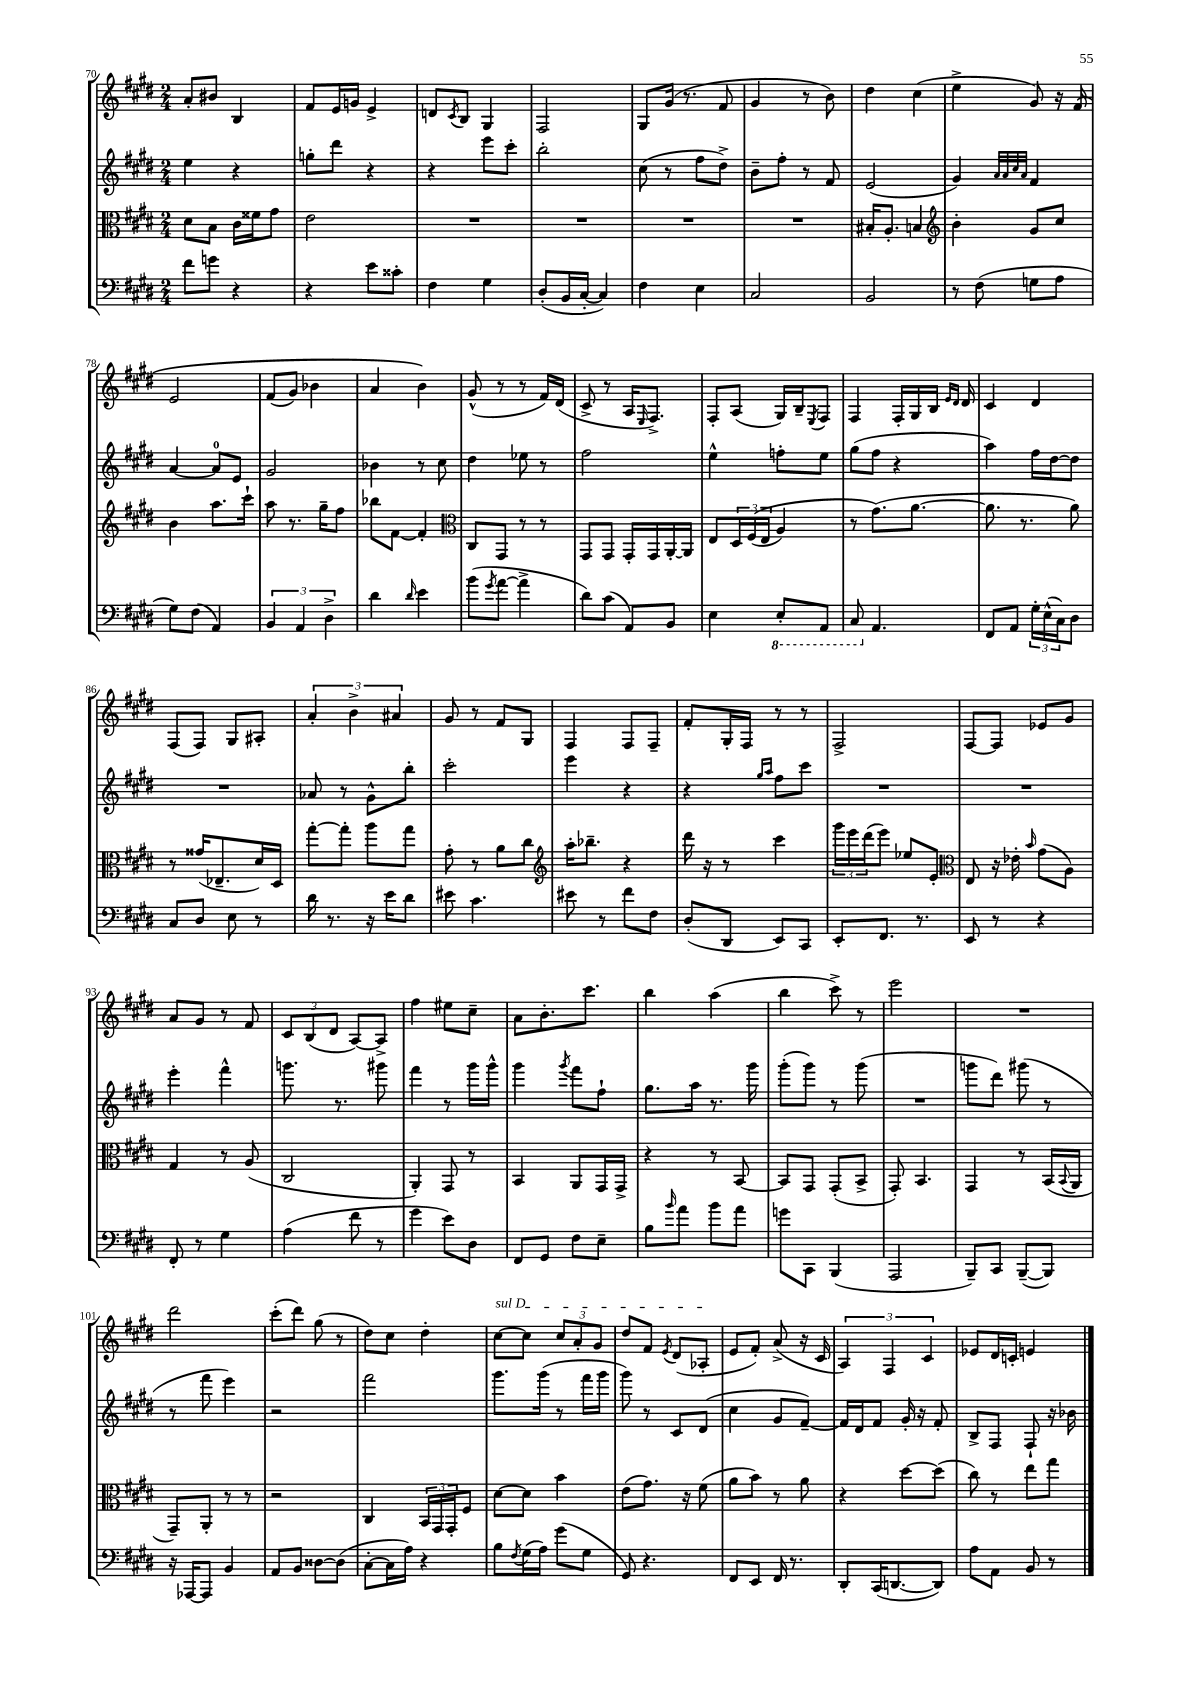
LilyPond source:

<<
\new StaffGroup <<
\new Staff = "s0" {
    \clef treble \key e \major \numericTimeSignature \time 2/4
    a'8-. bis'8 b4 |
    fis'8 e'16 g'16 e'4-> |
    d'8 \acciaccatura { cis'8 } b8 gis4 |
    fis2 |
    gis8 gis'16( r8. fis'8 |
    gis'4 r8 b'8) |
    dis''4 cis''4( |
    e''4-> gis'8) r16 fis'16\( |
    e'2 |
    fis'8( gis'8) bes'4 |
    a'4 b'4\) |
    gis'8-^( r8 r8 fis'16) dis'16( |
    cis'8-> r8 a16 \grace { e16 } fis8.->) |
    fis8-. a8( gis16) b16-- \acciaccatura { e8 } fis8 |
    fis4 fis16-. gis16 b16 \grace { e'16 dis'16 } dis'16 |
    cis'4 dis'4 |
    fis8( fis8) gis8 ais8-. |
    \tuplet 3/2 { a'4-. b'4-> ais'4 } |
    gis'8 r8 fis'8 gis8 |
    fis4 fis8 fis8-- |
    fis'8-. gis16-. fis16 r8 r8 |
    fis2-> |
    fis8~ fis8 ees'8 gis'8 |
    a'8 gis'8 r8 fis'8 |
    \tuplet 3/2 { cis'8 b8( dis'8 } a8~) a8-> |
    fis''4 eis''8 cis''8-- |
    a'8 b'8.-. cis'''8. |
    b''4 a''4( |
    b''4 cis'''8->) r8 |
    e'''2 |
    R2 |
    dis'''2 |
    cis'''8-.( dis'''8) gis''8( r8 |
    dis''8) cis''8 dis''4-. |
    \once \override TextSpanner.bound-details.left.text = \markup { \italic "sul D" } cis''8~\startTextSpan cis''8 \tuplet 3/2 { cis''8 a'8-. gis'8 } |
    dis''8 fis'8 \acciaccatura { e'8 } dis'8( aes8-.\stopTextSpan |
    e'8 fis'8-.) a'8->( r16 cis'16 |
    \tuplet 3/2 { a4) fis4 cis'4 } |
    ees'8 dis'16 c'16-. e'4 \bar "|." |
}
\new Staff = "s1" {
    \clef treble \key e \major \numericTimeSignature \time 2/4
    e''4 r4 |
    g''8-. dis'''8 r4 |
    r4 e'''8 cis'''8-. |
    b''2-. |
    cis''8( r8 fis''8 dis''8->) |
    b'8-- fis''8-. r8 fis'8 |
    e'2( |
    gis'4) \grace { a'32 a'32 cis''32 a'32 } fis'4 |
    a'4~ a'8-0 e'8 |
    gis'2 |
    bes'4 r8 cis''8 |
    dis''4 ees''8 r8 |
    fis''2 |
    e''4-^ f''8-. e''8 |
    gis''8( fis''8 r4 |
    a''4) fis''16 dis''16~ dis''8 |
    R2 |
    aes'8 r8 gis'8-^ b''8-. |
    cis'''2-. |
    e'''4 r4 |
    r4 \grace { gis''16 a''16 } fis''8 cis'''8 |
    R2 |
    R2 |
    e'''4-. fis'''4-^ |
    g'''8. r8. gis'''8 |
    fis'''4 r8 gis'''16 gis'''16-^ |
    gis'''4 \acciaccatura { gis'''8 } fis'''8 fis''8-! |
    gis''8. a''16 r8. gis'''16 |
    gis'''8-.( gis'''8) r8 gis'''8( |
    R2 |
    g'''8 dis'''8) gis'''8( r8 |
    r8 fis'''8 e'''4) |
    r2 |
    fis'''2 |
    gis'''8. gis'''16( r8 fis'''16 gis'''16 |
    gis'''8) r8 cis'8 dis'8( |
    cis''4 gis'8 fis'8~--) |
    fis'16 dis'16 fis'8 gis'16-. r16 fis'8-. |
    b8-> fis8 fis8-! r16 bes'16 \bar "|." |
}
\new Staff = "s2" {
    \clef alto \key e \major \numericTimeSignature \time 2/4
    dis'8 b8 cis'16 fisis'16 gis'8 |
    e'2 |
    R2 |
    R2 |
    R2 |
    R2 |
    bis16-. a8.-. b4 |
    \clef treble b'4-. gis'8 cis''8 |
    b'4 a''8. cis'''16-! |
    a''8 r8. gis''16-- fis''8 |
    bes''8 fis'8~ fis'4-. |
    \clef alto cis8 gis,8 r8 r8 |
    gis,8 gis,8 gis,16-. gis,16 a,16~-. a,16 |
    e8 \tuplet 3/2 { dis16 fis16(\( e16 } a4) |
    r8 gis'8.(\) a'8.~ |
    a'8. r8. a'8) |
    r8 gisis'16( ees8.-- dis'16) dis16 |
    gis''8~-. gis''8-. a''8 gis''8 |
    gis'8-. r8 a'8 cis''8 |
    \clef treble a''16-. bes''8.-- r4 |
    dis'''16 r16 r8 cis'''4 |
    \tuplet 3/2 { gis'''16 e'''16 dis'''16( } e'''8) ees''8 e'8-. |
    \clef alto e8 r16 ees'16-. \grace { b'16 } gis'8( a8) |
    gis4 r8 a8( |
    cis2 |
    a,4-.) gis,8 r8 |
    b,4 a,8 gis,16 gis,16-> |
    r4 r8 b,8~ |
    b,8 gis,8 gis,8-.( b,8-> |
    gis,8-.) b,4. |
    gis,4 r8 b,16( \appoggiatura { b,8 } a,16 |
    gis,8--) a,8-. r8 r8 |
    r2 |
    cis4 \tuplet 3/2 { b,16 gis,16 gis,16-. } fis8 |
    dis'8~ dis'8 b'4 |
    e'8( gis'8.) r16 fis'8( |
    a'8 b'8) r8 a'8 |
    r4 dis''8~ dis''8( |
    cis''8) r8 e''8 gis''8 \bar "|." |
}
\new Staff = "s3" {
    \clef bass \key e \major \numericTimeSignature \time 2/4
    fis'8 g'8 r4 |
    r4 e'8 cisis'8-. |
    fis4 gis4 |
    dis8-.( b,16 cis16~-. cis4) |
    fis4 e4 |
    cis2 |
    b,2 |
    r8 fis8( g8 a8 |
    gis8) fis8( a,4) |
    \tuplet 3/2 { b,4 a,4 dis4-> } |
    dis'4 \grace { dis'16 } e'4 |
    b'8( \acciaccatura { gis'8 } a'8~ a'4-> |
    dis'8) cis'8( a,8) b,8 |
    e4 \ottava #-1 e,8-. a,,8 |
    cis,8 \ottava #0 a,4. |
    fis,8 a,8 \tuplet 3/2 { gis16-. e16-^( cis16) } dis8 |
    cis8 dis8 e8 r8 |
    dis'16 r8. r16 e'16 dis'8 |
    eis'8 cis'4. |
    eis'8 r8 fis'8 fis8 |
    dis8-.( dis,8 e,8) cis,8 |
    e,8-. fis,8. r8. |
    e,8 r8 r4 |
    fis,8-. r8 gis4 |
    a4( fis'8 r8 |
    gis'4 e'8) dis8 |
    fis,8 gis,8 fis8 e8-- |
    b8 \grace { b'16 } a'8 b'8 a'8 |
    g'8 cis,8 b,,4( |
    a,,2 |
    b,,8--) cis,8 b,,8~--( b,,8) |
    r16 aes,,16~ aes,,8 b,4 |
    a,8 b,8 disis8~ disis8( |
    cis8~-. cis16 a16) r4 |
    b8 \acciaccatura { fis8 } gis16( a16) gis'8( gis8 |
    gis,8) r4. |
    fis,8 e,8 fis,16 r8. |
    dis,8-. cis,16( d,8.~ d,8) |
    a8 a,8 b,8 r8 \bar "|." |
}
>>
>>
\layout { \context { \Score currentBarNumber = #70 } }
